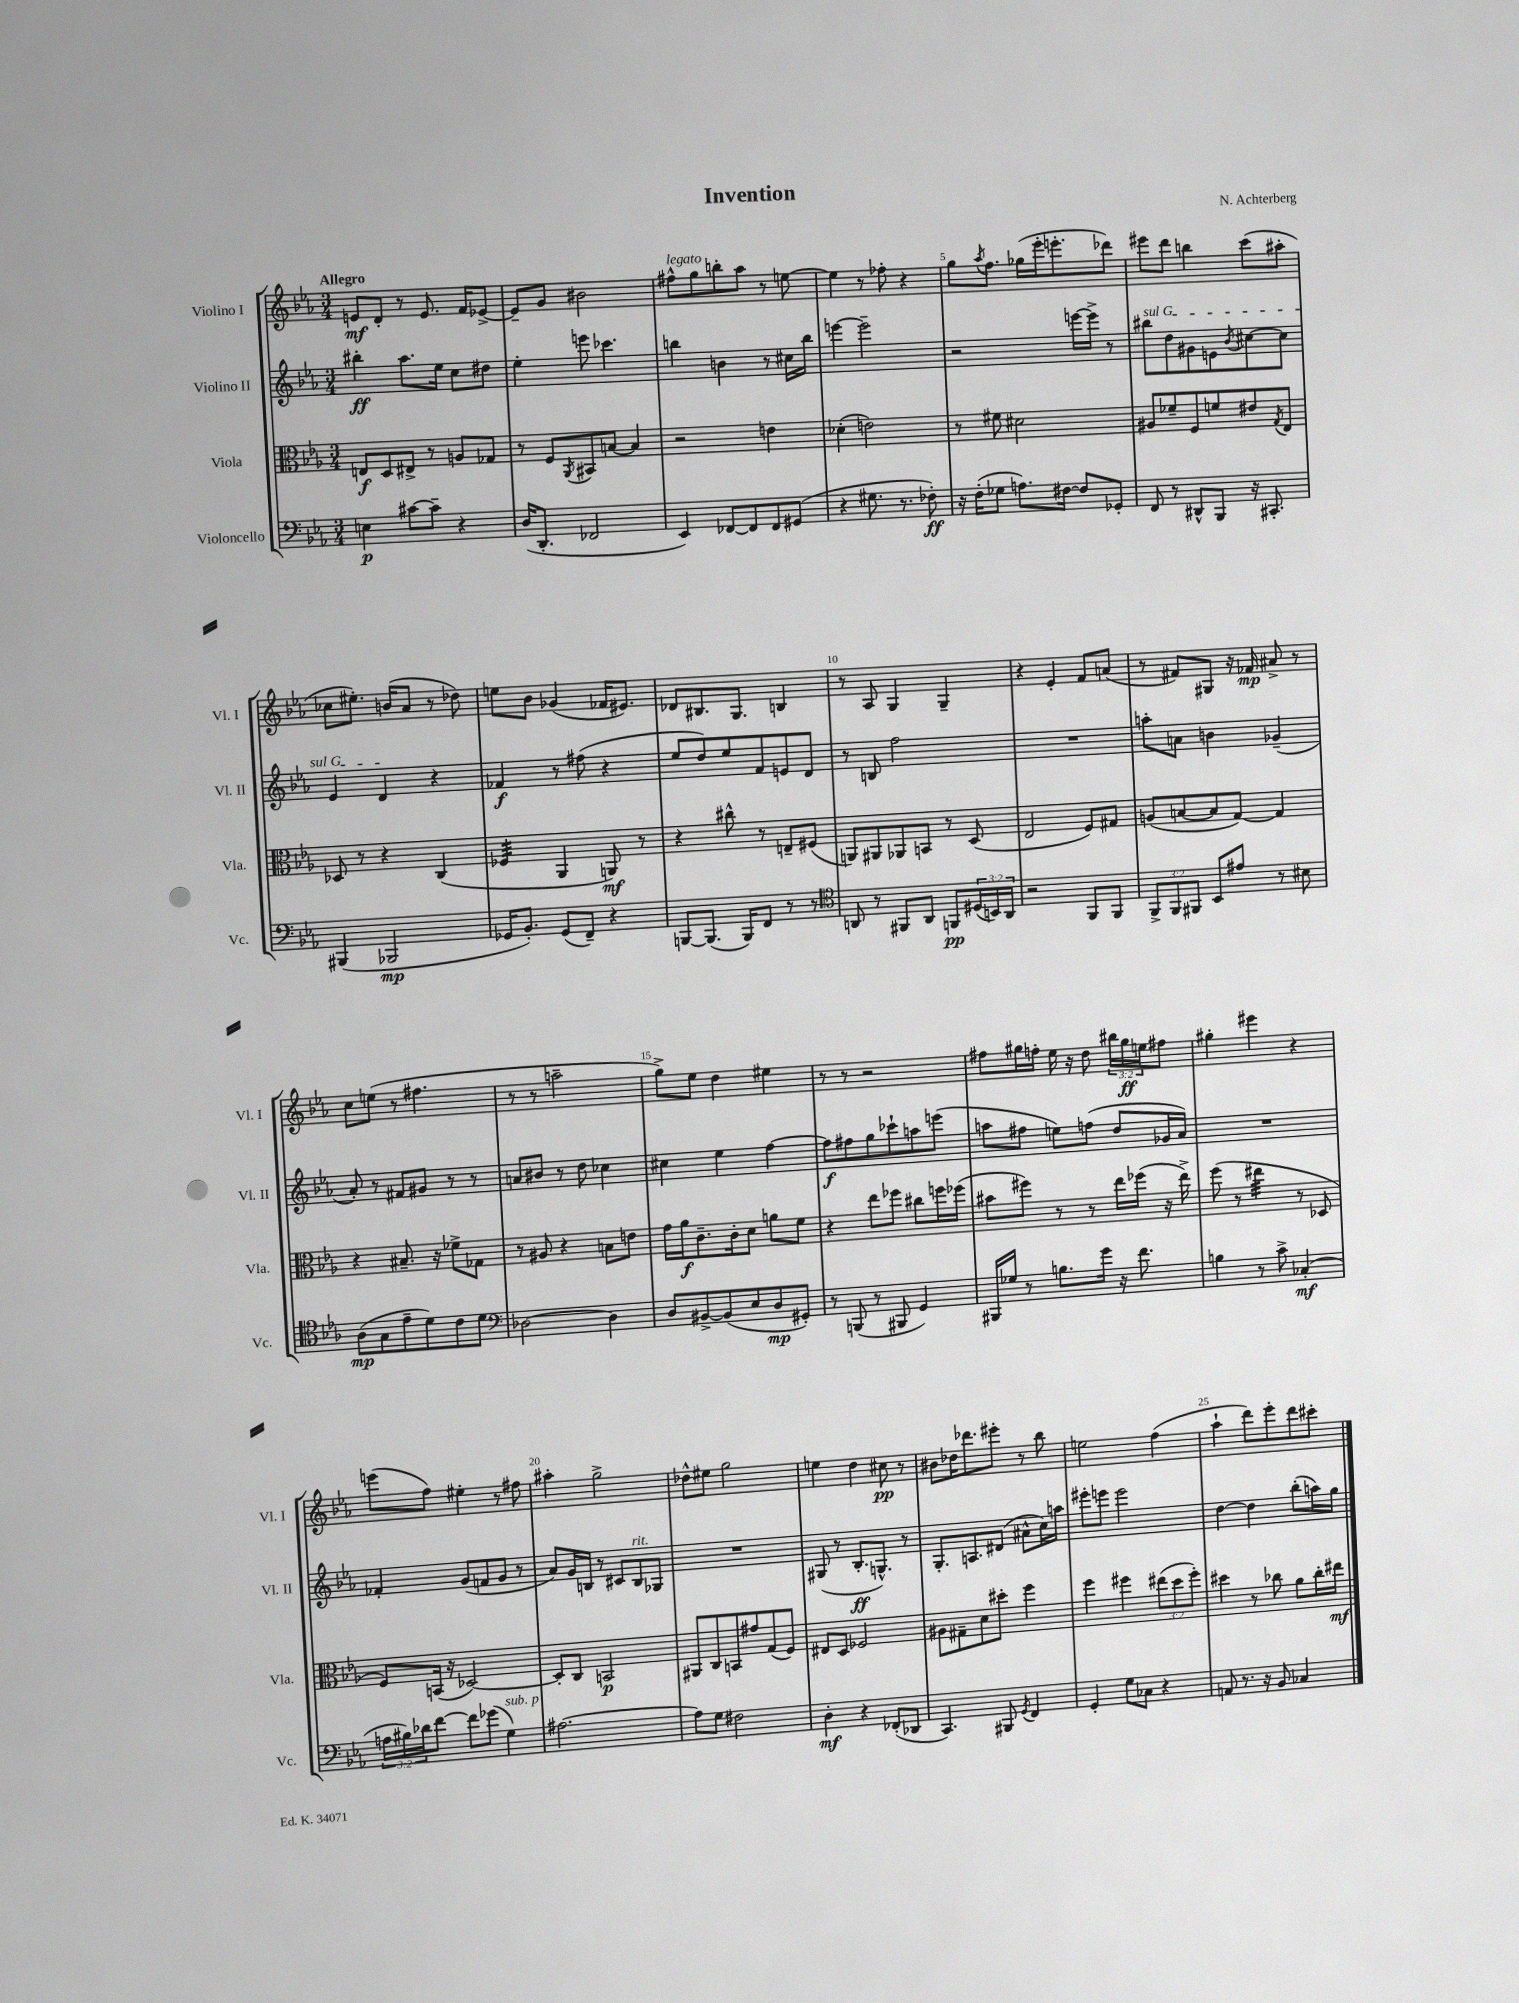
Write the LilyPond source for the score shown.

\header { title = "Invention" composer = "N. Achterberg" }
<<
\new StaffGroup <<
\new Staff = "s0" \with { instrumentName = "Violino I" shortInstrumentName = "Vl. I" } {
    \clef treble \key ees \major \numericTimeSignature \time 3/4 \override Staff.TupletNumber.text = #tuplet-number::calc-fraction-text \tempo "Allegro"
    e'8\mf d'8-. r8 e'8. f'16 ees'8~-> |
    ees'8-- g'8 bis'2 |
    fis''8-^^\markup { \italic "legato" } g''8 b''8-. aes''8 r8 e''8~ |
    e''4 r8 fes''8-. r4 |
    g''8 \acciaccatura { aes''8 } f''8. ges''16( ees'''16-. e'''8.-. des'''8) |
    eis'''8 d'''8 b''4 c'''8( ais''8-. |
    ces''8 eis''8.-.) b'16( aes'8 r8 des''8) |
    e''8 bes'8 ges'4( fes'16 eis'8.) |
    des'8 bis8. g8. b4 |
    r8 aes8 g4 g4-- |
    r4 ees'4-. f'8 a'8( |
    r8 fis'8) gis8 r16 fes'16\mp ais'8-> r8 |
    c''8 e''8( r8 fis''4. |
    r8 r8 a''2-- |
    g''8->) ees''8 d''4 eis''4 |
    r8 r8 r2 |
    fis''8 gis''16 f''16-. ees''16 r16 d''8 \tuplet 3/2 { bis''16 gis''16\ff e''16 } fis''8 |
    gis''4-. eis'''4 r4 |
    e'''8( f''8) eis''4-. r8 fis''8 |
    ais''4-. g''2-> |
    des''8-^ eis''8 g''2 |
    e''4 d''4 cis''8\pp r8 |
    bis'8 des''16 des'''8. eis'''8-. r8 bes''8 |
    e''2 f''4( |
    aes''4-! d'''8) ees'''8-. d'''8 cis'''8-. \bar "|." |
}
\new Staff = "s1" \with { instrumentName = "Violino II" shortInstrumentName = "Vl. II" } {
    \clef treble \key ees \major \numericTimeSignature \time 3/4
    bis''4-.\ff aes''8. ees''16 c''8 dis''8 |
    ees''4-. e'''8 ces'''4. |
    b''4 b'4 r8 cis''16 b''16 |
    e'''4~ e'''2-- |
    r2 e'''16~ e'''16-> r8 |
    \once \override TextSpanner.bound-details.left.text = \markup { \italic "sul G" } bis''8\startTextSpan d''8 gis'8 e'8 \acciaccatura { bes'8 } cis''8~ cis''8 |
    ees'4 d'4\stopTextSpan r4 |
    fes'4\f r8 fis''8( r4 |
    ees''8 d''8) ees''8 f'8 e'8 d'8 |
    r8 b8 f''2 |
    R2. |
    a''8-. a'8 b'4 ges'4--( |
    aes'8-.) r8 fis'8 gis'8 r8 r8 |
    a'8 bis'8 r8 d''8 ces''4 |
    cis''4 ees''4 f''4~ |
    f''8\f fis''8 g''8 ces'''8-! a''8 e'''8( |
    a''8 fis''8 e''8) f''8( d''8 ges'16 aes'16) |
    R2. |
    fes'4-. g'8( f'8 g'8 r8 |
    aes'8) g'16 b16 r8 cis'8 b8^\markup { \italic "rit." } ges8 |
    R2. |
    gis8( r8 bes8.-.\ff g8.-^) r8 |
    g8.-. a8. dis'8( ais'8-^ c''16) a''16 |
    eis'''8-. e'''8 e'''2 |
    d''4~ d''4 bes''8-.( a''16) g''16 \bar "|." |
}
\new Staff = "s2" \with { instrumentName = "Viola" shortInstrumentName = "Vla." } {
    \clef alto \key ees \major \numericTimeSignature \time 3/4 \override Staff.TupletNumber.text = #tuplet-number::calc-fraction-text
    e8\f d8 eis8-> r8 a8 ges8 |
    r8 f8 \acciaccatura { aes,8 } bis,8 b8~ b4 |
    r2 e'4 |
    des'4-.( e'2) |
    r8 fis'8 dis'2 |
    ais8 fes'8-- f8 f'8 eis'8 \acciaccatura { g8 } ees8 |
    des8 r8 r4 c4( |
    fes4:32 aes,4 a,8\mf) r8 |
    r4 cis''8-^ r8 e8-- fis8( |
    a,8) ais,8 aes,8 b,8 r8 d8( |
    ees2 f8) gis8 |
    a8( b8~ b8 g8~) g4 |
    r4 bis8.-- r16 fes'8-> ges8 |
    r8 ais8 r4 b8 e'8 |
    g'16 aes'16\f c'8.-- c'16-. d'8 a'8 f'8 |
    r4 ees''8 fes''8 cis''8 f''16 fes''16( |
    bis'8 fis''8) r8 r8 ees''16 fes''16( r16 ees''16->) |
    f''8( r8 eis''4:32 r8 des8 |
    f8) b,16( r16 des2~) |
    des8-. c8 b,2\p |
    ais,8 c8 b,8 gis'8 g8( f8) |
    eis8 d8 fes2 |
    ais8 gis8-- d'8 dis''8-. f''4 |
    f''4 fis''4 \tuplet 3/2 { eis''8( d''8 fis''8-.) } |
    dis''4 r8 ces''8 aes'8 ces''16-. eis''16\mf \bar "|." |
}
\new Staff = "s3" \with { instrumentName = "Violoncello" shortInstrumentName = "Vc." } {
    \clef bass \key ees \major \numericTimeSignature \time 3/4 \override Staff.TupletNumber.text = #tuplet-number::calc-fraction-text
    e4\p cis'8~ cis'8-- r4 |
    d16( d,8.-. fes,2 |
    ees,4) fes,8~ fes,8 fes,8 gis,8( |
    r4 gis8. r8. fes8-.\ff) |
    r16 f16-.( ges8 a8.) fis16~ fis8 ges,8-. |
    f,8 r8 dis,8-^ bes,,8 r16 cis,8.-. |
    bis,,4( bes,,2\mp |
    ges,16 bes,8.-.) ges,8( f,8--) r4 |
    b,,8~ b,,8.( b,,16) f,8 r8 r8 |
    \clef tenor a,8 r8 fis,8 a,8 f,8\pp \tuplet 3/2 { dis16( b,16) a,16 } |
    r2 f,8 f,8 |
    \tuplet 3/2 { f,8-> f,8 fis,8 } bes,8 eis'8 r8 bis8 |
    aes8\mp( g8 ees'8-- d'8) c'8 d'8 |
    \clef bass des2~ des4 |
    d8 bis,8~-> bis,8( ees8 d8\mp gis,8-.) |
    r8 b,,8( r8 bis,,8 g,4) |
    bis,,16 ges16 r8 b8. g'16 r16 f'8. |
    b4 r8 c'8-> ces4-.\mf( |
    \tuplet 3/2 { a16 bis16) des'16 } f'8~ f'8 ges'8( g4^\markup { \italic "sub. p" }) |
    ais2.~ |
    ais8 g8 fis2 |
    d4-.\mf r4 fes,8-.( des,8 |
    c,4.) bis,,8 \acciaccatura { g,8 } f,4 |
    g,4-. g8 ces8 r4 |
    a,8 r8. r16 bes,8 ces4 \bar "|." |
}
>>
>>
\layout { \context { \Score \override BarNumber.break-visibility = ##(#f #t #t) barNumberVisibility = #(every-nth-bar-number-visible 5) } }
